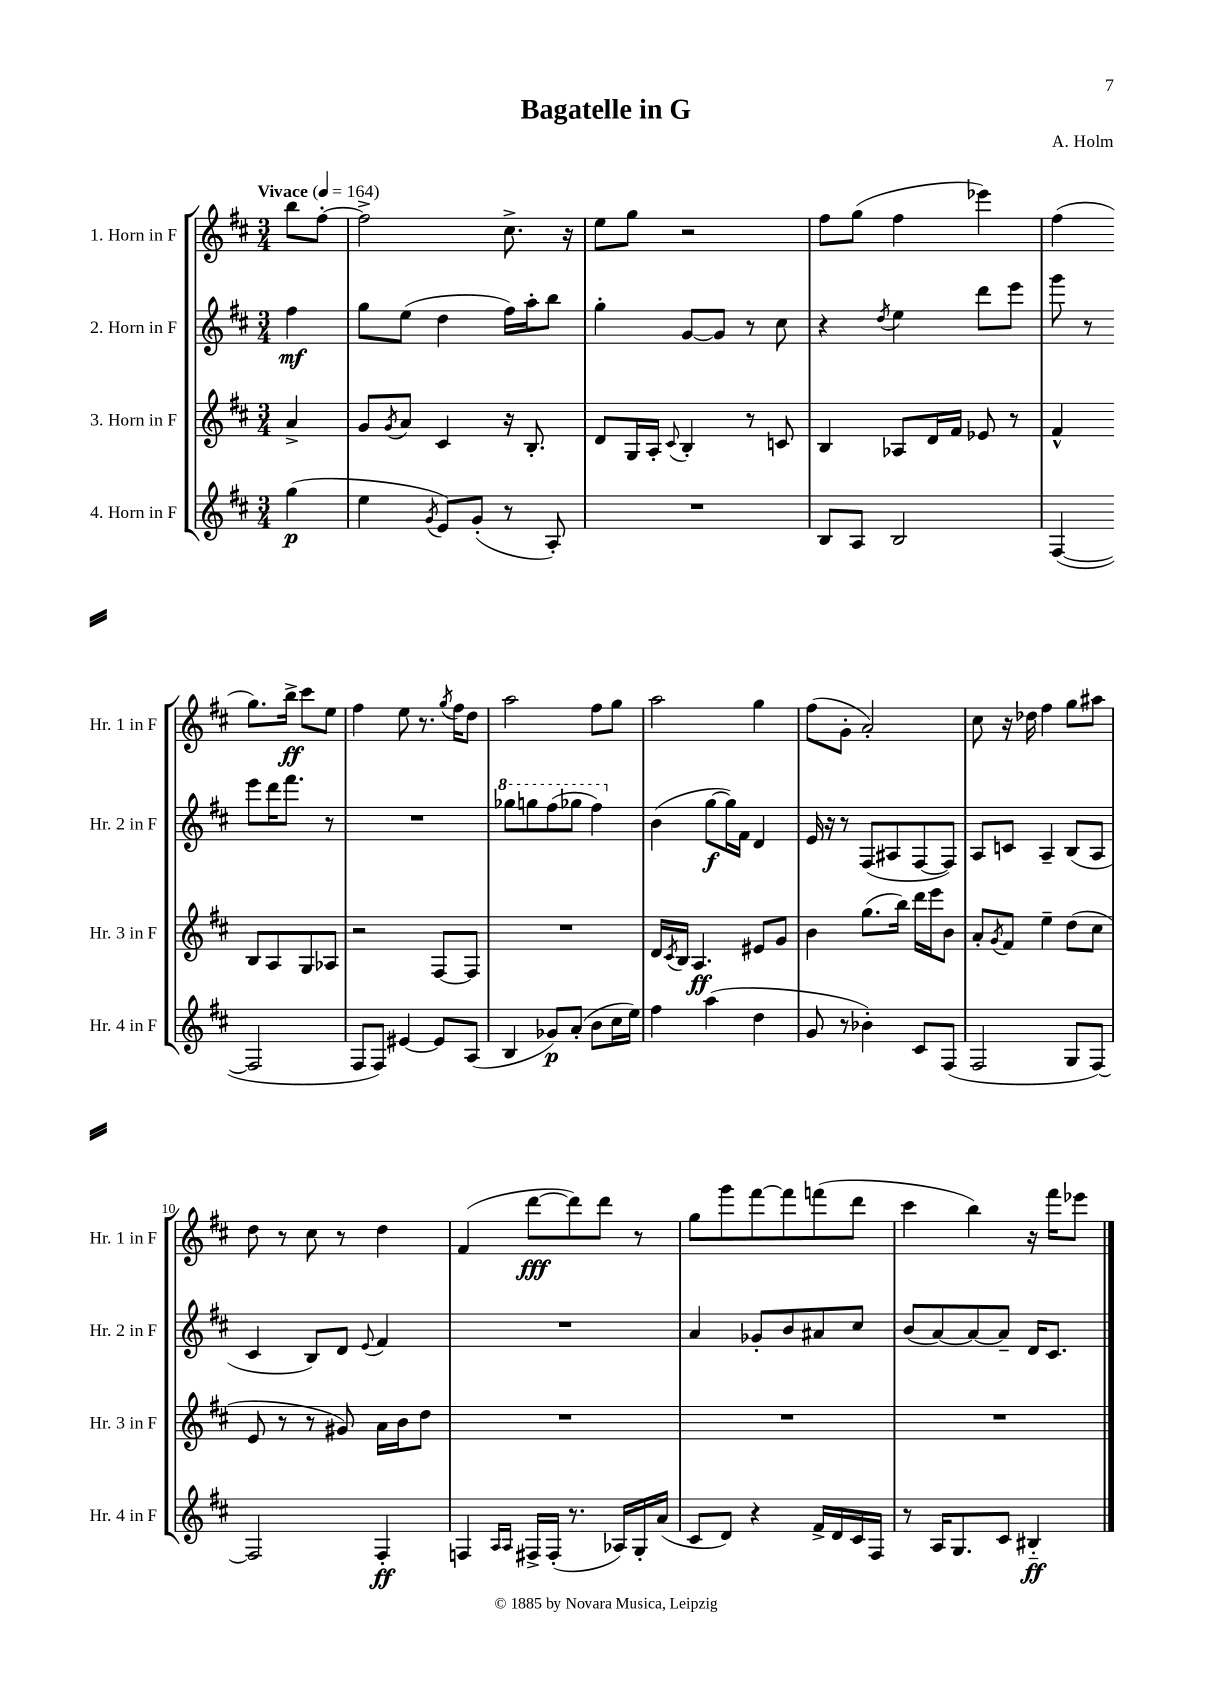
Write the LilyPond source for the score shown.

\header { title = "Bagatelle in G" composer = "A. Holm" }
<<
\new StaffGroup <<
\new Staff = "s0" \with { instrumentName = "1. Horn in F" shortInstrumentName = "Hr. 1 in F" } {
    \clef treble \key d \major \numericTimeSignature \time 3/4 \partial 4 \tempo "Vivace" 4 = 164
    b''8 fis''8~-. |
    fis''2-> cis''8.-> r16 |
    e''8 g''8 r2 |
    fis''8 g''8( fis''4 ees'''4) |
    fis''4( g''8.) b''16->\ff cis'''8 e''8 |
    fis''4 e''8 r8. \acciaccatura { g''8 } fis''16 d''8 |
    a''2 fis''8 g''8 |
    a''2 g''4 |
    fis''8( g'8-. a'2-.) |
    cis''8 r16 des''16 fis''4 g''8 ais''8 |
    d''8 r8 cis''8 r8 d''4 |
    fis'4( d'''8~\fff d'''8) d'''8 r8 |
    g''8 g'''8 fis'''8~ fis'''8 f'''8( d'''8 |
    cis'''4 b''4) r16 fis'''16 ees'''8 \bar "|." |
}
\new Staff = "s1" \with { instrumentName = "2. Horn in F" shortInstrumentName = "Hr. 2 in F" } {
    \clef treble \key d \major \numericTimeSignature \time 3/4 \partial 4
    fis''4\mf |
    g''8 e''8( d''4 fis''16) a''16-. b''8 |
    g''4-. g'8~ g'8 r8 cis''8 |
    r4 \acciaccatura { d''8 } e''4 d'''8 e'''8 |
    g'''8 r8 e'''8 d'''16 fis'''8. r8 |
    R2. |
    \ottava #1 ges'''8 g'''8 fis'''8( ges'''8 fis'''4) \ottava #0 |
    b'4( g''8~\f g''16) fis'16 d'4 |
    e'16 r16 r8 fis8( ais8 fis8~ fis8) |
    a8 c'8 a4-- b8( a8 |
    cis'4 b8) d'8 \appoggiatura { e'8 } fis'4 |
    R2. |
    a'4 ges'8-. b'8 ais'8 cis''8 |
    b'8( a'8~) a'8~ a'8-- d'16 cis'8. \bar "|." |
}
\new Staff = "s2" \with { instrumentName = "3. Horn in F" shortInstrumentName = "Hr. 3 in F" } {
    \clef treble \key d \major \numericTimeSignature \time 3/4 \partial 4
    a'4-> |
    g'8 \acciaccatura { g'8 } a'8 cis'4 r16 b8.-. |
    d'8 g16 a16-. \appoggiatura { cis'8 } b4-. r8 c'8 |
    b4 aes8 d'16 fis'16 ees'8 r8 |
    fis'4-^ b8 a8 g8 aes8 |
    r2 fis8~ fis8 |
    R2. |
    d'16 \acciaccatura { cis'8 } b16 a4.\ff eis'8 g'8 |
    b'4 g''8.( b''16) d'''16 e'''16 b'8 |
    a'8-. \acciaccatura { g'8 } fis'8 e''4-- d''8( cis''8 |
    e'8 r8 r8 gis'8) a'16 b'16 d''8 |
    R2. |
    R2. |
    R2. \bar "|." |
}
\new Staff = "s3" \with { instrumentName = "4. Horn in F" shortInstrumentName = "Hr. 4 in F" } {
    \clef treble \key d \major \numericTimeSignature \time 3/4 \partial 4
    g''4\p( |
    e''4 \acciaccatura { g'8 } e'8) g'8-.( r8 a8-.) |
    R2. |
    b8 a8 b2 |
    fis4~( fis2 |
    fis8 fis8) eis'4~ eis'8 a8( |
    b4 ges'8\p) a'8-.( b'8 cis''16 e''16) |
    fis''4 a''4( d''4 |
    g'8 r8 bes'4-.) cis'8 fis8( |
    fis2 g8 fis8~) |
    fis2 fis4-.\ff |
    f4 \grace { a16 a16 } fis16-> fis16-.( r8. aes16) g16-. a'16( |
    cis'8 d'8) r4 fis'16-> d'16 cis'16 fis16 |
    r8 a16 g8. cis'8 bis4-_\ff \bar "|." |
}
>>
>>
